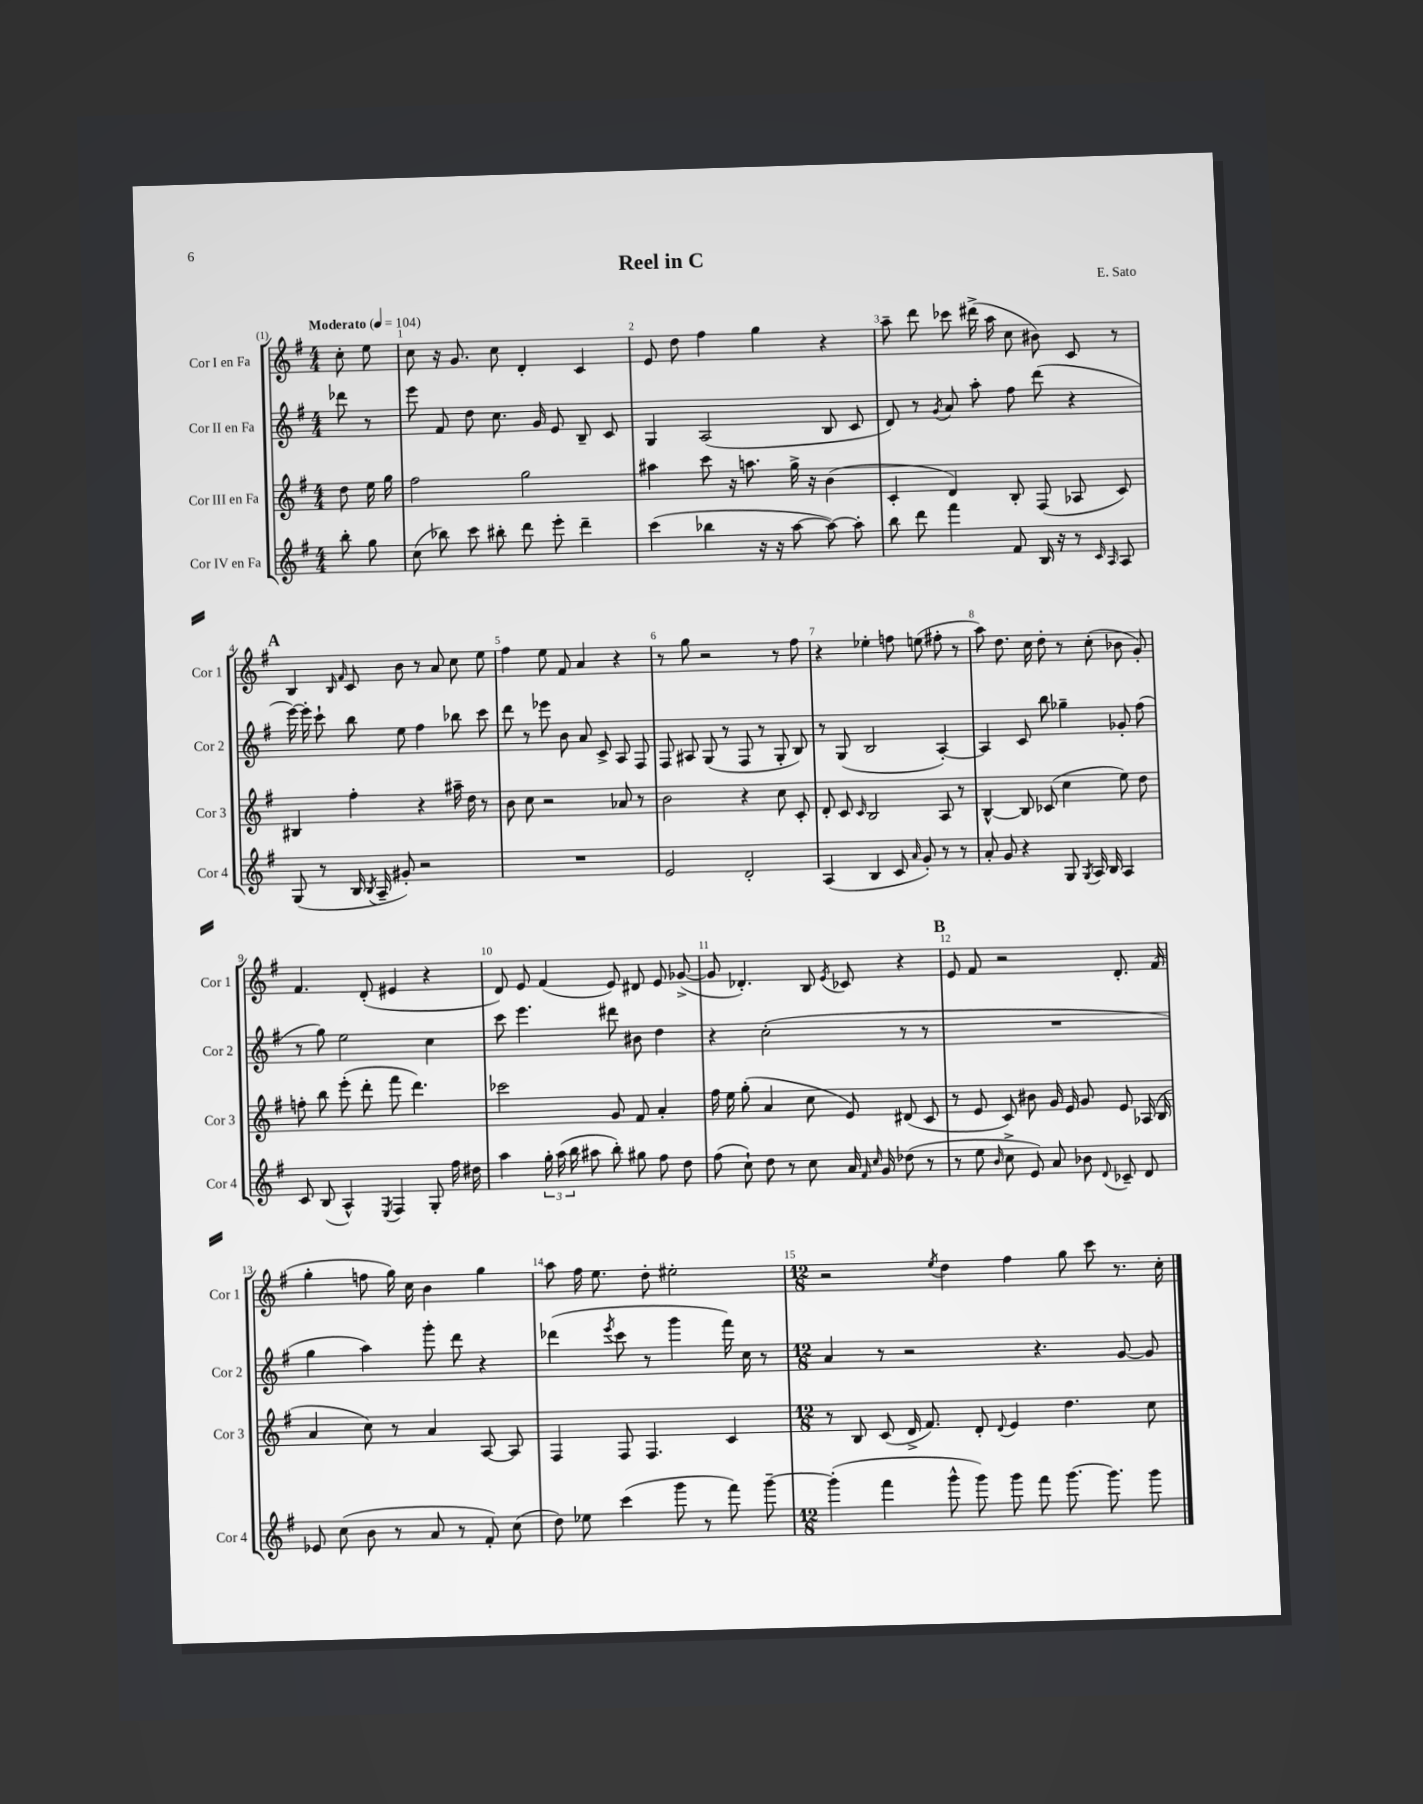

**kern	**kern	**kern	**kern
*staff4	*staff3	*staff2	*staff1
*clefG2	*clefG2	*clefG2	*clefG2
*k[f#]	*k[f#]	*k[f#]	*k[f#]
*M4/4	*M4/4	*M4/4	*M4/4
*MM104	*MM104	*MM104	*MM104
8bb'	8dd	8ddd-	8cc'
8gg	16ee	8r	8ee
.	16gg	.	.
=	=	=	=
(8cc	2ff#	8eee	8cc
8bb-)	.	8f#	16r
.	.	.	8.g
8ccc	.	8dd	.
8bb#'	.	8.cc	8cc
8ddd	2gg	.	4d'
.	.	16g	.
8eee'	.	8e	.
4ddd~	.	8B~	4c
.	.	8c	.
=	=	=	=
(4ccc	4aa#	4G	8e
.	.	.	8dd
4bb-	8ccc	(2A	4ff#
.	16r	.	.
.	8.aa	.	.
16r	.	.	4gg
16r	.	.	.
[8aa	16gg^	.	.
.	16r	.	.
8aa_)	(4b	8B	4r
8aa']	.	8c	.
=	=	=	=
8bb	4c'	8d)	8aa~
8ddd	.	8r	8ddd
.	.	8qg	.
4fff#	4d)	8a	8ccc-
.	.	8aa'	(16ddd#^
.	.	.	16aa
8f#	8B'	8ff#	8cc
16B	(8F#	(8ddd	8b#)
16r	.	.	.
8r	8A-	4r	8c
16qqc	.	.	.
16qqA	.	.	.
8A	8c)	.	8r
=	=	=	=
(8G	4B#	[16eee)	4B
.	.	16eee']	.
8r	.	8ccc`	.
.	.	.	16qqB
.	.	.	16qqf#
16B	4ff#'	8bb	8c
8qB	.	.	.
16A~	.	.	.
8g#')	.	8ee	8b
2r	4r	4ff#	8r
.	.	.	8a
.	16aa#~	8bb-	8cc
.	16dd	.	.
.	8r	8ccc	8ee
=	=	=	=
1r	8b	8ddd	4ff#
.	8cc	8r	.
.	2r	8eee-	8ee
.	.	8b	8f#
.	.	8a	4a
.	.	8c^	.
.	8a-	8A	4r
.	8r	8F#	.
=	=	=	=
2e	2b	8F#	8r
.	.	8A#	8gg
.	.	(8G	2r
.	.	8r	.
2d'	4r	8F#	.
.	.	8r	.
.	8cc	8G'	8r
.	8c'	8B)	8ff#
=	=	=	=
(4A	8d'	8r	4r
.	8c	(8G	.
.	16qqc	.	.
4B	2B	2B	4ee-'
8c	.	.	8ff
16qqa	.	.	.
8g')	.	.	(8ee
8r	8A	[4A')	8ff#'
8r	8r	.	8r
=	=	=	=
8a'	[4B^^	4A]	8aa)
8g	.	.	8.dd
4r	8B]	8c	.
.	.	.	16cc
.	(8c-	8bb	8dd'
8G	4cc	4gg-~	8r
8qG	.	.	.
16A	.	.	(8cc'
16B	.	.	.
4A	8ee)	8g-'	8b-
.	8dd	(8ff#	8g')
=	=	=	=
8c	8ff'	8r	4.f#
(8B	8bb	8gg)	.
4A^^)	(8eee'	2ee	.
.	8ddd'	.	(8d'
8qE	.	.	.
4F#	8fff#	.	4e#
.	4.ddd)	.	.
8G'	.	4cc	4r
16ff#	.	.	.
16dd#	.	.	.
=	=	=	=
4aa	2ccc-	8ccc	8d)
.	.	4.eee	8e
24gg'	.	.	(4f#
(24aa	.	.	.
24bb	.	.	.
8aa#	.	.	.
8bb')	8g	8ddd#	8e)
8gg#	8f#	8b#	8d#
8ff#	4a'	4dd	8e
8dd	.	.	([8g-^
=	=	=	=
(8ff#	16ff#	4r	8g-]
.	16ee	.	.
8cc`)	(8gg'	.	4.d-')
8dd	4a	(2cc'	.
8r	.	.	.
8cc	8cc	.	8B
.	.	.	8qe
16a	8e)	.	8c-
16qqf#	.	.	.
16qqcc	.	.	.
16g	.	.	.
(8dd-	(8d#	8r	4r
8r	8c	8r	.
=	=	=	=
8r	8r	1r	8e
8ee	8e	.	8f#
16qqb	.	.	.
8cc^	8c)	.	2r
8e)	8b#	.	.
8a	16g	.	.
.	16e	.	.
8b-	8g	.	.
8qqd	.	.	.
8c-~	8e	.	8.d'
8d	(16A-	.	.
.	16B	.	(16f#
=	=	=	=
8e-	4a	4gg	4gg'
(8cc	.	.	.
8b	8cc)	4aa)	8ff
8r	8r	.	16gg)
.	.	.	16cc
8a	4a	8ggg'	4b
8r	.	8ddd	.
8f#')	[8A	4r	4gg
(8cc	8A]	.	.
=	=	=	=
8dd)	4F#	(4ddd-	8aa
8ee-	.	.	16ff#
.	.	.	8.ee
.	.	8qeee	.
(4ccc	8F#	8ccc	.
.	4.F#	8r	8dd'
8ggg	.	4ggg	2ee#'
8r	.	.	.
8fff#)	4c	16fff#)	.
.	.	16cc	.
[8ggg~	.	8r	.
=	=	=	=
*M12/8	*M12/8	*M12/8	*M12/8
(4ggg']	8r	4a	2r
.	8B	.	.
4fff#	(8c	8r	.
.	16d^	2r	.
.	8.f#)	.	.
.	.	.	8qee
8ggg^^	.	.	4dd
8ggg)	8d'	.	.
.	8qqd	.	.
8ggg	4e	.	4ff#
8fff#	.	4.r	.
[8.ggg	4.dd	.	8gg
.	.	.	8ccc
8.ggg]	.	.	.
.	.	[8g	8.r
8ggg	8cc	8g]	.
.	.	.	16cc'
==	==	==	==
*-	*-	*-	*-
